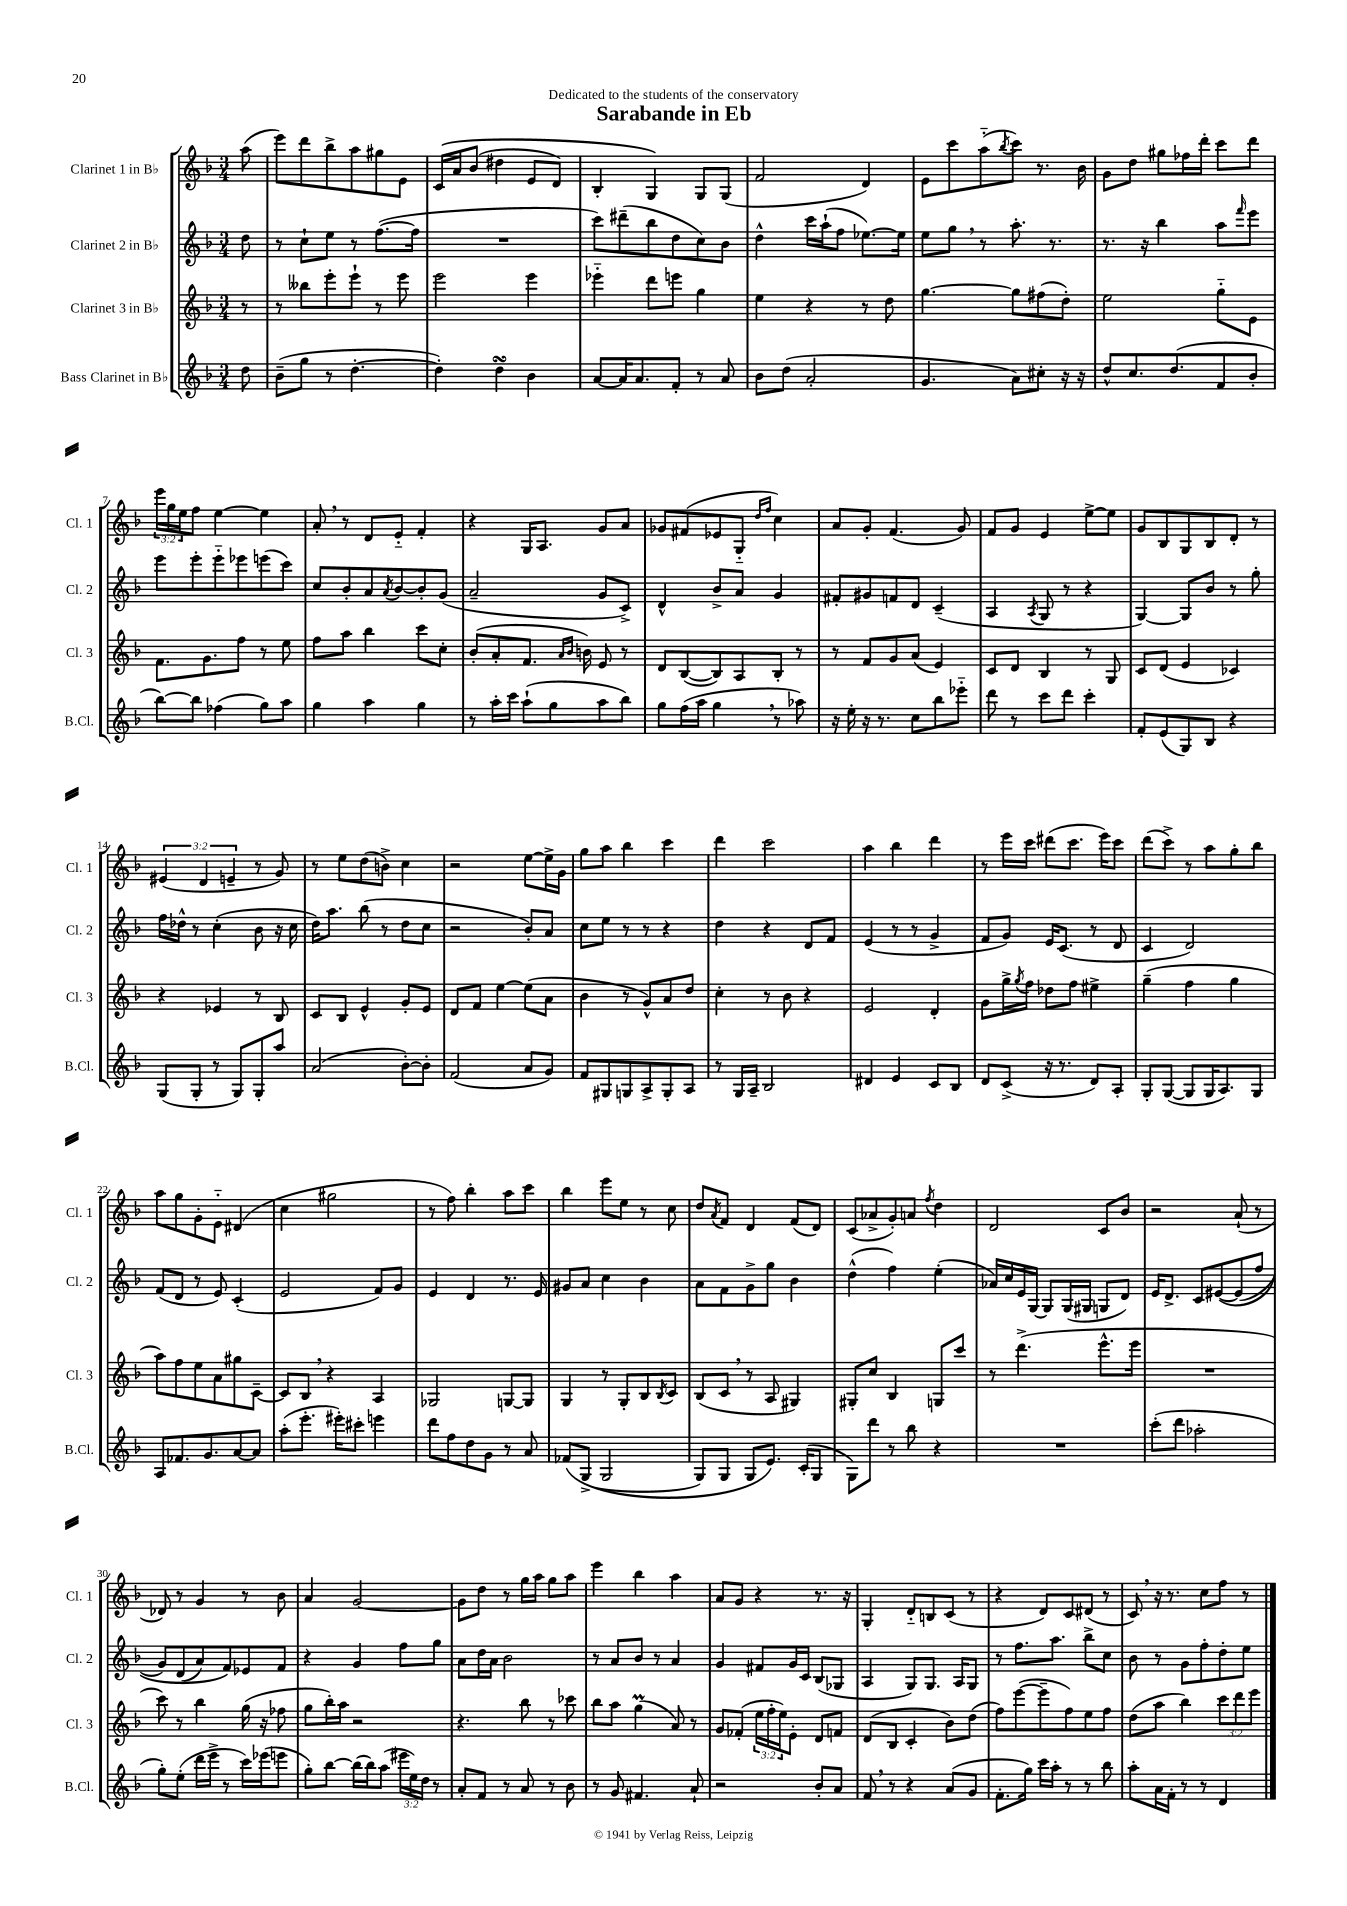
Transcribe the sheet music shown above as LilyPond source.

\header { title = "Sarabande in Eb" dedication = "Dedicated to the students of the conservatory" }
<<
\new StaffGroup <<
\new Staff = "s0" \with { instrumentName = "Clarinet 1 in Bb" shortInstrumentName = "Cl. 1" } {
    \clef treble \key f \major \numericTimeSignature \time 3/4 \override Staff.TupletNumber.text = #tuplet-number::calc-fraction-text \partial 8
    a''8( |
    e'''8) d'''8 bes''8-> a''8 gis''8 e'8 |
    c'16\( a'16 bes'8( dis''4 e'8 d'8) |
    bes4-. g4\) g8 g8( |
    f'2 d'4) |
    e'8 c'''8 a''8-_( \acciaccatura { bes''8 } c'''8) r8. bes'16 |
    g'8 d''8 gis''8 fes''16 d'''16-. c'''8 d'''8 |
    \tuplet 3/2 { e'''16 g''16 e''16 } f''8 e''4~ e''4 |
    a'8-. \breathe r8 d'8 e'8-_ f'4-. |
    r4 g16 a8. g'8 a'8 |
    ges'8 fis'8( ees'8 g8-_ \grace { d''16 f''16 } c''4) |
    a'8 g'8-. f'4.( g'8) |
    f'8 g'8 e'4 e''8~-> e''8 |
    g'8 bes8 g8 bes8 d'8-. r8 |
    \tuplet 3/2 { eis'4( d'4 e'4-- } r8 g'8) |
    r8 e''8 d''8( b'8->) c''4 |
    r2 e''8~ e''16-> g'16 |
    g''8 a''8 bes''4 c'''4 |
    d'''4 c'''2 |
    a''4 bes''4 d'''4 |
    r8 e'''16 c'''16 dis'''8( c'''8. e'''16) c'''8 |
    d'''8( c'''8->) r8 a''8 g''8-. bes''8 |
    a''8 g''8 g'8-. e'8-_ dis'4( |
    c''4 gis''2 |
    r8 f''8) bes''4-. a''8 c'''8 |
    bes''4 e'''8 e''8 r8 c''8 |
    d''8 \acciaccatura { a'8 } f'8 d'4 f'8( d'8) |
    c'8( aes'8-> g'8-.) a'8 \acciaccatura { f''8 } d''4 |
    d'2 c'8 bes'8 |
    r2 a'8-!( r8 |
    des'8) r8 g'4 r8 bes'8 |
    a'4 g'2~ |
    g'8 d''8 r8 g''16 a''16 g''8 a''8 |
    e'''4 bes''4 a''4 |
    a'8 g'8 r4 r8. r16 |
    g4-. d'8-_ b8 c'8( r8 |
    r4 d'8) c'8 dis'8( r8 |
    c'8) \breathe r16 r8. c''8 f''8 r8 \bar "|." |
}
\new Staff = "s1" \with { instrumentName = "Clarinet 2 in Bb" shortInstrumentName = "Cl. 2" } {
    \clef treble \key f \major \numericTimeSignature \time 3/4 \partial 8
    d''8 |
    r8 c''8-! e''8 r8 f''8.~( f''16 |
    R2. |
    c'''8) dis'''8--( bes''8 d''8 c''8) bes'8 |
    d''4-^ c'''16 a''16-!( f''8 ees''8.~) ees''16 |
    e''8 g''8 \breathe r8 a''8.-. r8. |
    r8. r16 bes''4 a''8 \grace { f'''16 } e'''8 |
    e'''8 e'''8-. e'''8-_ ees'''8 e'''8( c'''8) |
    c''8 bes'8-. a'8 \acciaccatura { a'8 } bes'8~ bes'8-. g'8( |
    a'2-- g'8 c'8->) |
    d'4-^ bes'8-> a'8 g'4 |
    fis'8-. gis'8 f'8 d'8 c'4--( |
    a4 \acciaccatura { a8 } g8 r8 r4 |
    g4~) g8 bes'8 r8 g''8-. |
    f''16 des''16-^ r8 c''4-.( bes'8 r16 c''16 |
    d''16) a''8. bes''8( r8 d''8 c''8 |
    r2 bes'8-.) a'8 |
    c''8 e''8 r8 r8 r4 |
    d''4 r4 d'8 f'8 |
    e'4( r8 r8 g'4-> |
    f'8 g'8) e'16 c'8.( r8 d'8 |
    c'4 d'2) |
    f'8( d'8 r8 e'8) c'4-.( |
    e'2 f'8) g'8 |
    e'4 d'4 r8. e'16 |
    gis'8 a'8 c''4 bes'4 |
    a'8 f'8 g'8-> g''8 bes'4 |
    d''4-^( f''4) e''4-.( |
    aes'16) c''16 e'16 g16~ g8 g16( gis16 g8 d'8) |
    e'16 d'8.-> c'8 eis'8~\( eis'8( f''8 |
    g'8) d'8( a'8) f'8\) ees'8 f'8 |
    r4 g'4 f''8 g''8 |
    a'8 d''16 a'16 bes'2 |
    r8 a'8 bes'8 r8 a'4 |
    g'4 fis'8 g'16 c'16 bes8( ges8 |
    a4 g8) g8. a16 g8 |
    r8 f''8. a''8. bes''8-> c''8 |
    bes'8 r8 g'8 f''8-. d''8-. e''8 \bar "|." |
}
\new Staff = "s2" \with { instrumentName = "Clarinet 3 in Bb" shortInstrumentName = "Cl. 3" } {
    \clef treble \key f \major \numericTimeSignature \time 3/4 \override Staff.TupletNumber.text = #tuplet-number::calc-fraction-text \partial 8
    r8 |
    r8 beses''8 e'''8-. e'''8-! r8 e'''8 |
    e'''2 e'''4 |
    ees'''4-_ d'''8 e'''8 g''4 |
    e''4 r4 r8 d''8 |
    g''4.~ g''8 fis''8( d''8-.) |
    e''2 g''8-_ e'8 |
    f'8. g'8. f''8 r8 e''8 |
    f''8 a''8 bes''4 c'''8 c''8-. |
    bes'8-.( a'8-. f'8. \grace { a'16 bes'16 } b'16) e'8 r8 |
    d'8 bes8~( bes8) a8 bes8-. r8 |
    r8 f'8 g'8 a'8( e'4) |
    c'8 d'8 bes4 r8 g8 |
    c'8 d'8( e'4 ces'4) |
    r4 ees'4 r8 bes8 |
    c'8 bes8 e'4-^ g'8-. e'8 |
    d'8 f'8 e''4~ e''8( a'8 |
    bes'4 r8 g'8-^) a'8 d''8 |
    c''4-. r8 bes'8 r4 |
    e'2 d'4-. |
    g'8 g''16-> \acciaccatura { g''8 } f''16 des''8 f''8 eis''4-> |
    g''4--( f''4 g''4 |
    a''8) f''8 e''8 a'8 gis''8 c'8~-- |
    c'8 bes8 \breathe r4 a4 |
    ges2 g8~ g8 |
    g4 r8 g8-. bes8 \acciaccatura { bes8 } c'8 |
    bes8( c'8 \breathe r8 a8 gis4) |
    gis8-. c''8 bes4 g8 c'''8 |
    r8 d'''4.->( e'''8.-^ e'''16 |
    R2. |
    c'''8) r8 bes''4 g''16( r16 fes''8 |
    g''8 bes''16-.) a''16 r2 |
    r4. bes''8 r8 ces'''8 |
    bes''8 a''8 g''4\prall( a'8) r8 |
    g'8 fes'8-.( \tuplet 3/2 { e''16 f''16-. e''16) } e'8-. d'8 f'8 |
    d'8( bes8 c'4-. bes'8) d''8( |
    f''8) e'''8~( e'''8-- f''8) e''8 f''8 |
    d''8( a''8 bes''4) \tuplet 3/2 { c'''8 d'''8 e'''8 } \bar "|." |
}
\new Staff = "s3" \with { instrumentName = "Bass Clarinet in Bb" shortInstrumentName = "B.Cl." } {
    \clef treble \key f \major \numericTimeSignature \time 3/4 \override Staff.TupletNumber.text = #tuplet-number::calc-fraction-text \partial 8
    d''8 |
    bes'8--( g''8 r8 d''4.~-. |
    d''4-.) d''4\turn bes'4 |
    a'8~ a'16 a'8. f'8-. r8 a'8 |
    bes'8 d''8( a'2-. |
    g'4. a'8) cis''8-. r16 r16 |
    d''8-^ c''8. d''8.( f'8 bes'8-. |
    bes''8~) bes''8 fes''4( g''8) a''8 |
    g''4 a''4 g''4 |
    r8 a''16-. c'''16 a''8-!( g''8 a''8 bes''8) |
    g''8 f''16( a''16 g''4 \breathe r8 aes''8) |
    r16 e''16-. r16 r8. c''8 bes''8 ees'''8-_ |
    d'''8 r8 c'''8 d'''8 c'''4-. |
    f'8-. e'8( g8) bes8 r4 |
    g8( g8-. r8 g8) g8-. a''8 |
    a'2( bes'8~-.) bes'8-. |
    f'2( a'8 g'8) |
    f'8 gis8 g8 a8-> g8-. a8 |
    r8 g16 a16-- bes2 |
    dis'4 e'4 c'8 bes8 |
    d'8 c'8->( r16 r8. d'8) a8-. |
    g8-. g8~( g8 g16 a8.) g8 |
    a8 fes'8. g'8. a'8~ a'8 |
    a''8-.( e'''8.-. eis'''16-.) cis'''8-. e'''4 |
    d'''8 f''8 d''8 g'8 r8 a'8 |
    fes'8\( g8->( g2 |
    g8) g8 g8 e'8.\) c'16-.( g8 |
    g8) d'''8 r8 bes''8 r4 |
    R2. |
    c'''8-.( d'''8 aes''2-. |
    g''8-.) e''8-.( d'''16 e'''16-> r8 c'''16) ees'''16( e'''8 |
    g''8-.) bes''8~ bes''16( bes''16) a''8( \tuplet 3/2 { eis'''16 e''16) d''16 } r8 |
    a'8-. f'8 r8 a'8 r8 bes'8 |
    r8 g'8 fis'4. a'8-! |
    r2 bes'8-. a'8 |
    f'8 \breathe r8 r4 a'8( g'8 |
    f'8.-. g''16) c'''16 a''16-. r8 r8 bes''8 |
    a''8-. a'16 f'16-. r8 r8 d'4 \bar "|." |
}
>>
>>
